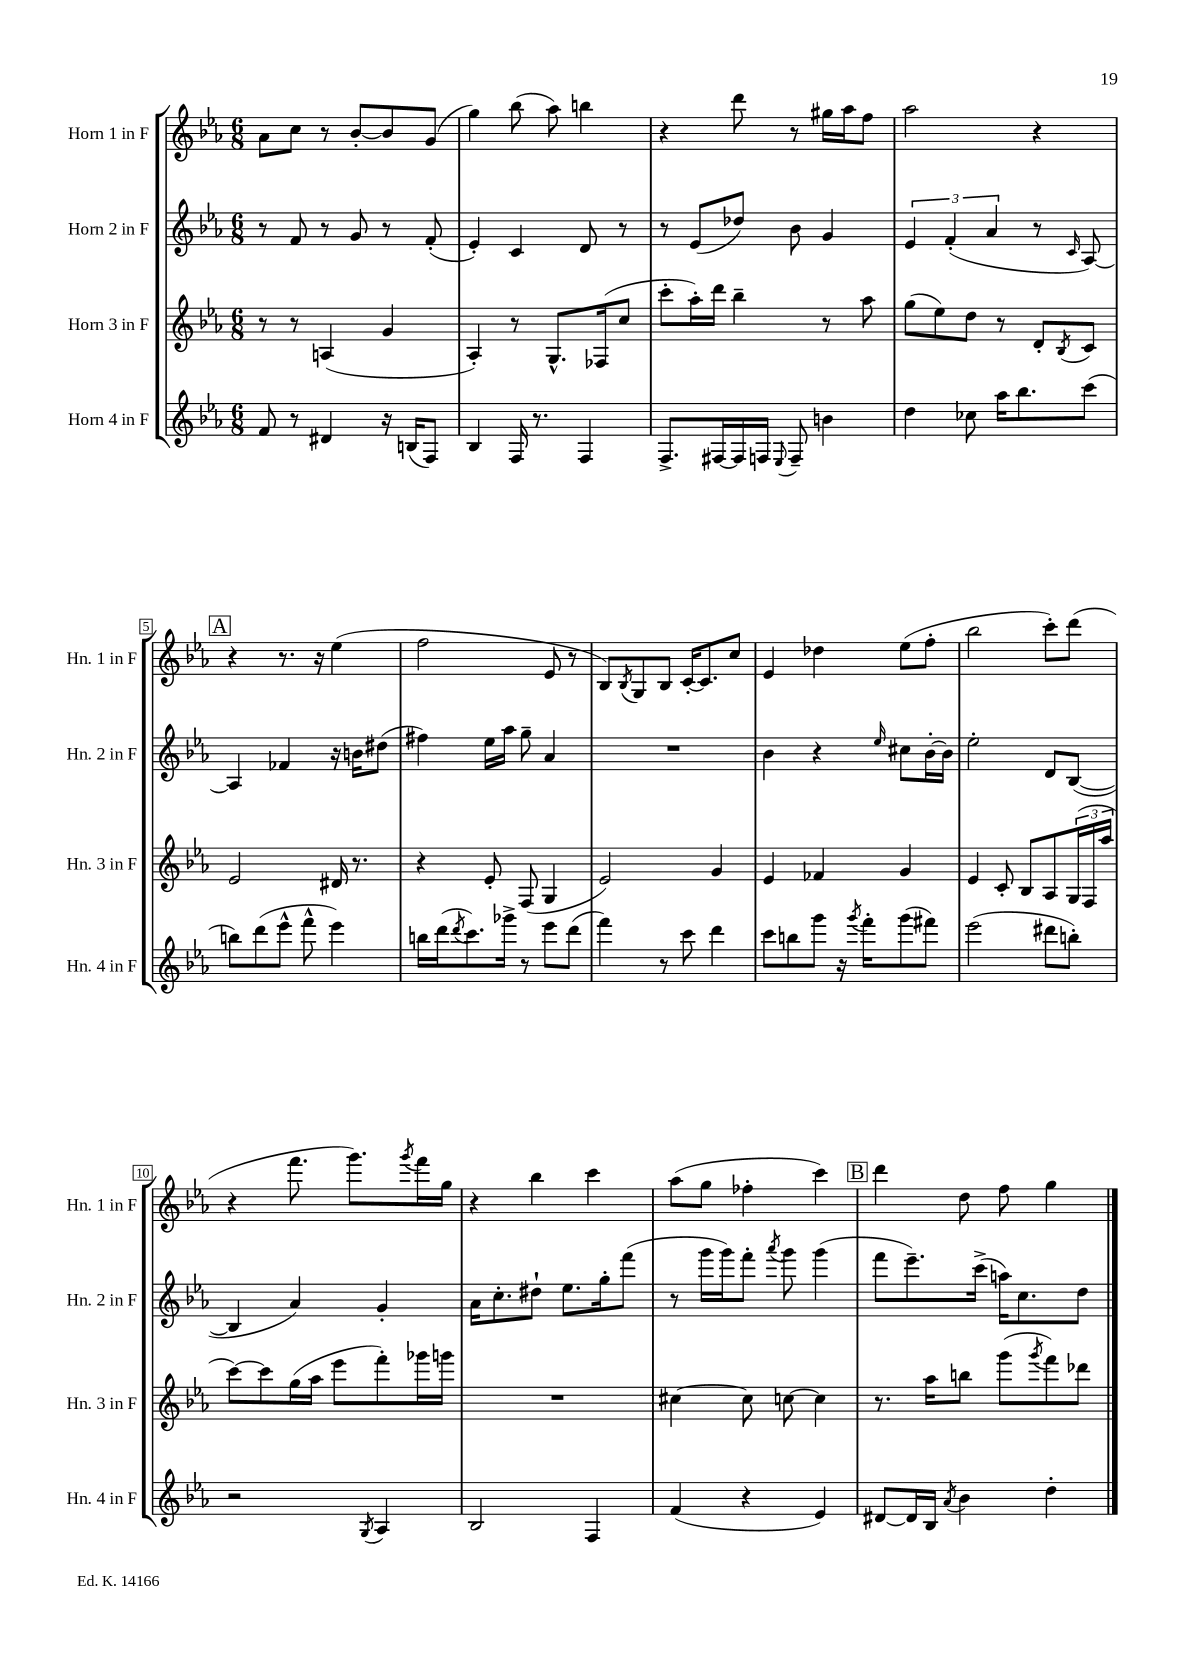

**kern	**kern	**kern	**kern
*part4	*part3	*part2	*part1
*staff4	*staff3	*staff2	*staff1
*I"Horn 4 in F	*I"Horn 3 in F	*I"Horn 2 in F	*I"Horn 1 in F
*I'Hn. 4 in F	*I'Hn. 3 in F	*I'Hn. 2 in F	*I'Hn. 1 in F
*clefG2	*clefG2	*clefG2	*clefG2
*k[b-e-a-]	*k[b-e-a-]	*k[b-e-a-]	*k[b-e-a-]
*M6/8	*M6/8	*M6/8	*M6/8
=1	=1	=1	=1
8f/	8r	8r	8a-\L
8r	8r	8f/	8cc\J
4d#X/	(4An/	8r	8r
.	.	8g/	[8b-'/L
16r	4g/	8r	8b-/]
(16Bn/KL	.	.	.
8F/J)	.	(8f'/	(8g/J
=2	=2	=2	=2
4B-/	4A-'/)	4e-'/)	4gg\)
16F/	8r	4c/	(8bb-\
8.r	.	.	.
.	8.G^^/L	.	8aa-\)
4F/	.	8d/	4bbn\
.	(16F-X/k	.	.
.	8cc/J	8r	.
=3	=3	=3	=3
8.F^/L	8ccc'\L	8r	4r
.	16aa-'\L)	(8e-/L	.
[16F#X/L	16ddd\JJ	.	.
16F#/]	4bb-~\	8dd-X/J)	8ddd\
16Fn/JJ	.	.	.
8qqE-/	.	.	.
8F~/	.	8b-\	8r
4bn\	8r	4g/	16gg#X\LL
.	.	.	16aa-\J
.	8aa-\	.	8ff\J
=4	=4	=4	=4
4dd\	(8gg\L	6e-/	2aa-\
.	8ee-\)	.	.
.	.	(6f'/	.
8cc-X\	8dd\J	.	.
.	.	6a-/	.
16aa-\KL	8r	.	.
8.bb-\	.	.	.
.	8d'/L	8r	4r
.	8qB-/	16qqc/	.
(8ccc\J	8c/J	[8A-/)	.
!!LO:LB:g=z
!!LO:REH:place=s1:t=A
=5	=5	=5	=5
8bbn\L)	2e-/	4A-/]	4r
(8ddd\	.	.	.
8eee-^^\J	.	4f-X/	8.r
8fff^^\	.	.	.
.	.	.	16r
4eee-\)	16d#X/	16r	(4ee-\
.	8.r	16bn\KL	.
.	.	(8dd#X\J	.
=6	=6	=6	=6
16bbn\LL	4r	4ff#X\)	2ff\
(16ddd\J	.	.	.
8qddd/	.	.	.
8.ccc\)	.	.	.
.	8e-'/	16ee-\LL	.
16ggg-X^\Jk	.	16aa-\JJ	.
8r	(8F/	8gg~\	.
8eee-\L	4G/	4a-/	8e-/
(8ddd\J	.	.	8r
=7	=7	=7	=7
4fff\)	2e-/)	2.r	8B-/L)
.	.	.	8qB-/
.	.	.	8G/
8r	.	.	8B-/J
8ccc\	.	.	[16c'/KL
.	.	.	8.c/]
4ddd\	4g/	.	.
.	.	.	8cc/J
=8	=8	=8	=8
8ccc\L	4e-/	4b-\	4e-/
8bbn\	.	.	.
8ggg\J	4f-X/	4r	4dd-X\
16r	.	.	.
8qggg/	.	.	.
16fff'\KL	.	.	.
.	.	16qqee-/	.
(8ggg\	4g/	8cc#X\L	(8ee-\L
8fff#X\J)	.	[16b-'\L	8ff'\J
.	.	16b-\JJ]	.
=9	=9	=9	=9
(2eee-\	4e-/	2ee-'\	2bb-\
.	8c'/	.	.
.	8B-/L	.	.
8ddd#X\L	8A-/	8d/L	8ccc'\L)
8bbn'\J)	(24G/L	([8B-/J	(8ddd\J
.	24F/	.	.
.	24aa-/JJ	.	.
!!LO:LB:g=z
=10	=10	=10	=10
2r	[8ccc\L)	4B-/]	4r
.	8ccc\]	.	.
.	(16gg\L	4a-/)	8.fff\
.	16aa-\JJ	.	.
.	8eee-\L	.	.
.	.	.	8.ggg\L)
8qG/	.	.	.
4A-/	8fff'\)	4g'/	.
.	.	.	8qggg/
.	16ggg-X\L	.	16fff\L
.	16gggn\JJ	.	16gg\JJ
=11	=11	=11	=11
2B-/	2.r	16a-\KL	4r
.	.	8.cc'\	.
.	.	8dd#X`\J	4bb-\
.	.	8.ee-\L	.
4F/	.	.	4ccc\
.	.	16gg'\k	.
.	.	(8fff\J	.
=12	=12	=12	=12
(4f/	[4cc#X\	8r	(8aa-\L
.	.	16ggg\LL	8gg\J
.	.	16ggg\J)	.
4r	8cc#\]	8fff'\J	4ff-X'\
.	.	8qaaa-/	.
.	[8ccn\	8ggg\	.
4e-/)	4cc\]	(4ggg\	4ccc\)
!!LO:REH:place=s1:t=B
=13	=13	=13	=13
[8d#X/L	8.r	8fff\L	4ddd\
16d#/L]	.	8.eee-~\)	.
16B-/JJ	16aa-\KL	.	.
8qa-/	.	.	.
4b-\	8bbn\J	.	8dd\
.	.	(16ccc^\Jk	.
.	(8ggg\L	16aan\KL)	8ff\
.	.	8.cc\	.
.	8qggg/	.	.
4dd'\	8fff\)	.	4gg\
.	8ddd-X\J	8dd\J	.
==	==	==	==
*-	*-	*-	*-
